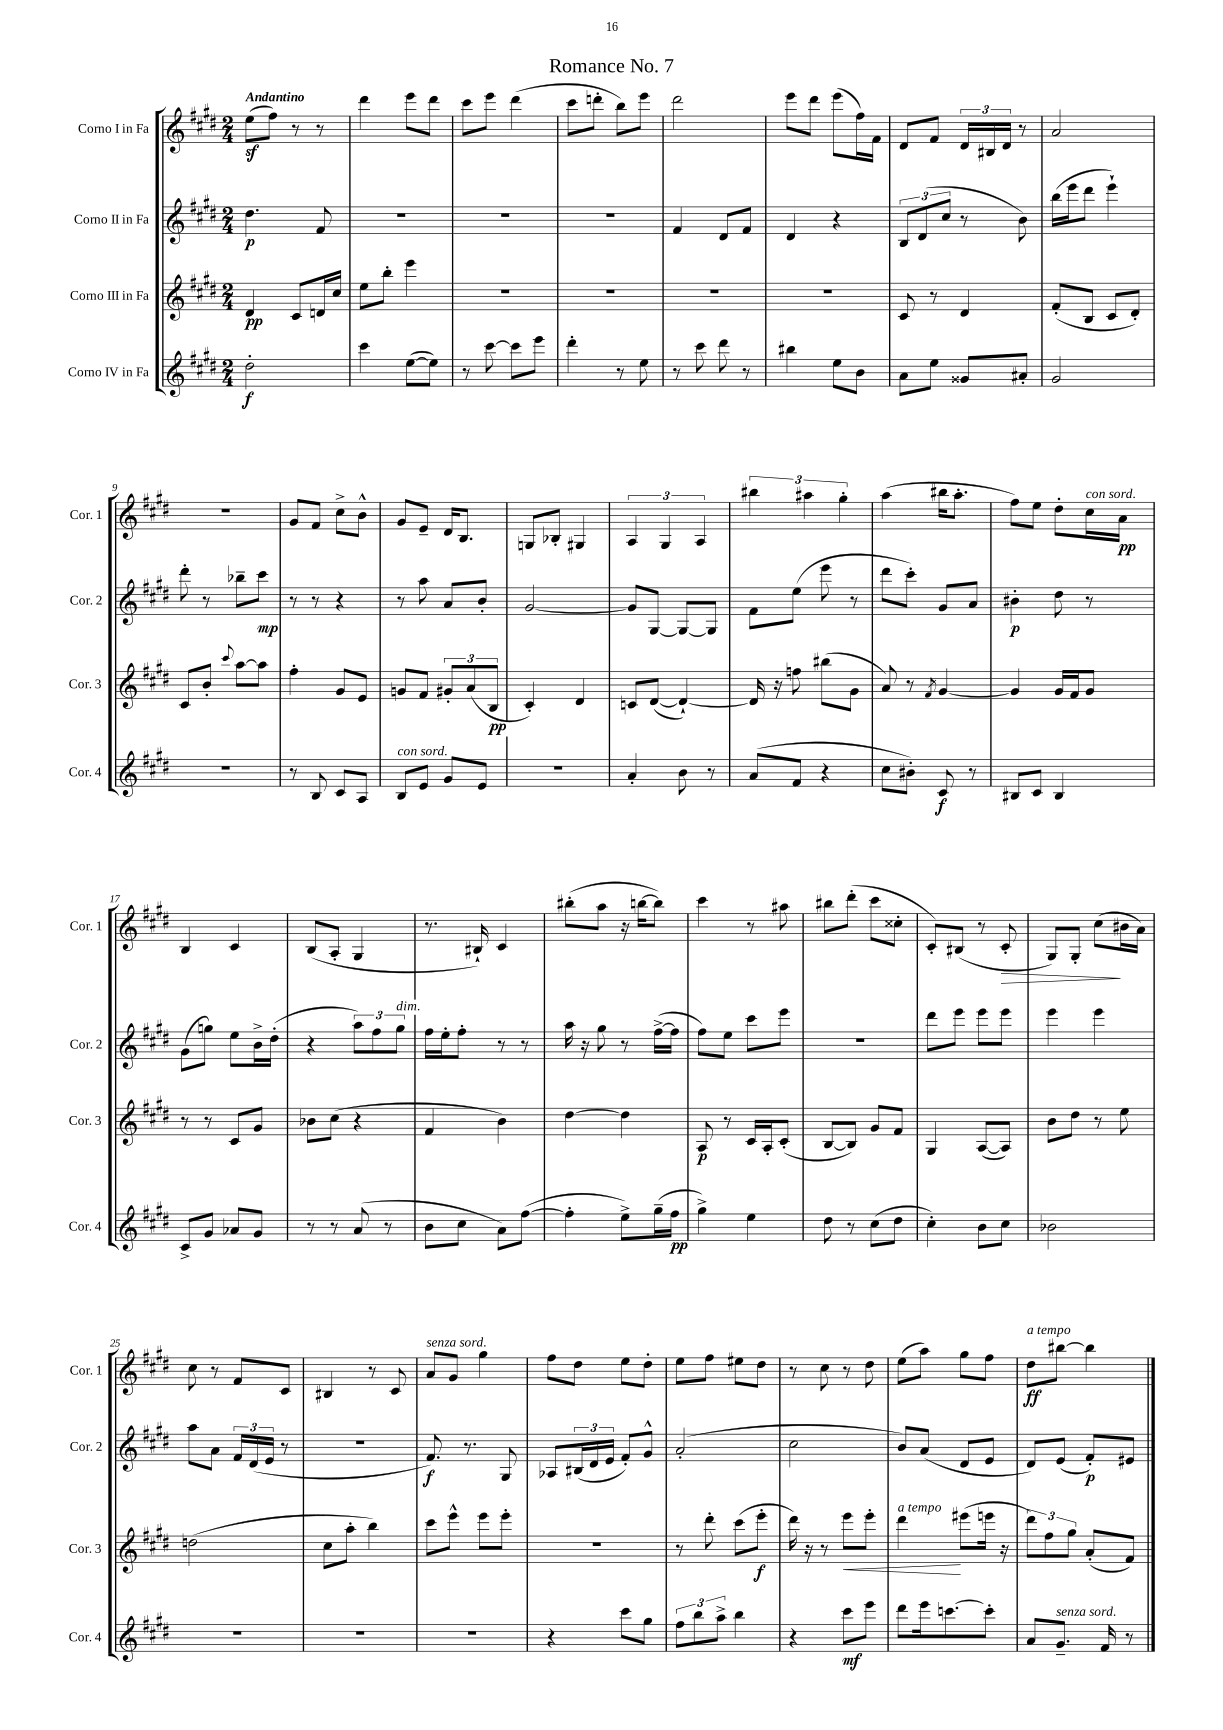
\header { title = "Romance No. 7" }
<<
\new StaffGroup <<
\new Staff = "s0" \with { instrumentName = "Corno I in Fa" shortInstrumentName = "Cor. 1" } {
    \clef treble \key e \major \numericTimeSignature \time 2/4 \tempo "Andantino"
    e''8\sf( fis''8) r8 r8 |
    dis'''4 e'''8 dis'''8 |
    cis'''8 e'''8 dis'''4( |
    cis'''8 d'''8-. b''8) e'''8 |
    dis'''2 |
    e'''8 dis'''8 e'''8( fis''16) fis'16 |
    dis'8 fis'8 \tuplet 3/2 { dis'16 bis16 dis'16 } r8 |
    a'2 |
    r2 |
    gis'8 fis'8 cis''8-> b'8-^ |
    gis'8 e'8-- dis'16 b8. |
    g8 bes8-. gis4 |
    \tuplet 3/2 { a4 gis4 a4 } |
    \tuplet 3/2 { bis''4 ais''4 gis''4-. } |
    a''4( bis''16 a''8.-. |
    fis''8) e''8 dis''8-. cis''16^\markup { \italic "con sord." } a'16\pp |
    b4 cis'4 |
    b8( a8-. gis4 |
    r8. bis16-!) cis'4 |
    bis''8-.( a''8 r16 b''16~ b''8) |
    cis'''4 r8 ais''8 |
    bis''8 dis'''8-.( cis'''8 cisis''8-. |
    cis'8-.) bis8( r8 cis'8-.\> |
    gis8) gis8-. cis''8\!( bis'16 a'16) |
    cis''8 r8 fis'8 cis'8 |
    bis4 r8 cis'8 |
    a'8^\markup { \italic "senza sord." } gis'8 gis''4 |
    fis''8 dis''8 e''8 dis''8-. |
    e''8 fis''8 eis''8 dis''8 |
    r8 cis''8 r8 dis''8 |
    e''8( a''8) gis''8 fis''8 |
    dis''8\ff^\markup { \italic "a tempo" } bis''8~ bis''4 \bar "|." |
}
\new Staff = "s1" \with { instrumentName = "Corno II in Fa" shortInstrumentName = "Cor. 2" } {
    \clef treble \key e \major \numericTimeSignature \time 2/4
    dis''4.\p fis'8 |
    R2 |
    R2 |
    R2 |
    fis'4 dis'8 fis'8 |
    dis'4 r4 |
    \tuplet 3/2 { b8 dis'8( cis''8 } r8 b'8) |
    b''16( e'''16 dis'''8 e'''4-!) |
    dis'''8-. r8 bes''8-- cis'''8\mp |
    r8 r8 r4 |
    r8 a''8 a'8 b'8-. |
    gis'2~ |
    gis'8 gis8~ gis8~ gis8 |
    fis'8 e''8( e'''8 r8 |
    dis'''8 cis'''8-.) gis'8 a'8 |
    bis'4-.\p dis''8 r8 |
    gis'8( g''8) e''8 b'16-> dis''16-.( |
    r4 \tuplet 3/2 { a''8) fis''8 gis''8^\markup { \italic "dim." } } |
    fis''16 e''16-. fis''8-. r8 r8 |
    a''16 r16 gis''8 r8 fis''16~->( fis''16 |
    fis''8) e''8 cis'''8 e'''8 |
    R2 |
    dis'''8 e'''8 e'''8 e'''8 |
    e'''4 e'''4 |
    a''8 a'8 \tuplet 3/2 { fis'16 dis'16( e'16 } r8 |
    R2 |
    fis'8.\f) r8. gis8 |
    aes8 \tuplet 3/2 { bis16( dis'16 e'16 } fis'8-.) gis'8-^ |
    a'2-.( |
    cis''2 |
    b'8) a'8( dis'8 e'8 |
    dis'8) e'8( fis'8-.\p) eis'8 \bar "|." |
}
\new Staff = "s2" \with { instrumentName = "Corno III in Fa" shortInstrumentName = "Cor. 3" } {
    \clef treble \key e \major \numericTimeSignature \time 2/4
    dis'4\pp cis'8 d'16 cis''16 |
    e''8 b''8-. e'''4 |
    R2 |
    R2 |
    R2 |
    R2 |
    cis'8 r8 dis'4 |
    fis'8-.( b8 cis'8 dis'8-.) |
    cis'8 b'8-. \appoggiatura { cis'''8 } a''8~ a''8 |
    fis''4-. gis'8 e'8 |
    g'8 fis'8 \tuplet 3/2 { gis'8-. a'8( b8\pp } |
    cis'4-.) dis'4 |
    c'8 dis'8~( dis'4~-!) |
    dis'16 r16 f''8 bis''8( gis'8 |
    a'8) r8 \acciaccatura { fis'8 } gis'4~ |
    gis'4 gis'16 fis'16 gis'8 |
    r8 r8 cis'8 gis'8 |
    bes'8 cis''8( r4 |
    fis'4 b'4) |
    dis''4~ dis''4 |
    a8\p r8 cis'16 a16-. cis'8-.( |
    b8~ b8) gis'8 fis'8 |
    gis4 a8~( a8) |
    b'8 dis''8 r8 e''8 |
    d''2( |
    cis''8 a''8-. b''4) |
    cis'''8 e'''8-^ e'''8 e'''8-. |
    R2 |
    r8 dis'''8-. cis'''8( e'''8-.\f |
    dis'''16) r16 r8 e'''8\< e'''8-. |
    dis'''4\!^\markup { \italic "a tempo" } eis'''8( e'''16 r16 |
    \tuplet 3/2 { dis'''8) fis''8 gis''8 } a'8-.( fis'8) \bar "|." |
}
\new Staff = "s3" \with { instrumentName = "Corno IV in Fa" shortInstrumentName = "Cor. 4" } {
    \clef treble \key e \major \numericTimeSignature \time 2/4
    dis''2-.\f |
    cis'''4 e''8~( e''8) |
    r8 cis'''8~ cis'''8 e'''8 |
    dis'''4-. r8 e''8 |
    r8 cis'''8 dis'''8 r8 |
    bis''4 e''8 b'8 |
    a'8 e''8 gisis'8 ais'8-. |
    gis'2 |
    r2 |
    r8 b8 cis'8 a8 |
    b8^\markup { \italic "con sord." } e'8 gis'8 e'8 |
    r2 |
    a'4-. b'8 r8 |
    a'8( fis'8 r4 |
    cis''8 bis'8-.) cis'8\f r8 |
    bis8 cis'8 bis4 |
    cis'8-> gis'8 aes'8 gis'8 |
    r8 r8 a'8( r8 |
    b'8 cis''8 a'8) fis''8~( |
    fis''4-. e''8->) gis''16--( fis''16\pp |
    gis''4->) e''4 |
    dis''8 r8 cis''8( dis''8 |
    cis''4-.) b'8 cis''8 |
    bes'2 |
    R2 |
    R2 |
    R2 |
    r4 cis'''8 gis''8 |
    \tuplet 3/2 { fis''8 b''8 a''8-> } b''4 |
    r4 cis'''8\mf e'''8 |
    dis'''8 e'''16 c'''8.~ c'''8-. |
    a'8 gis'8.--^\markup { \italic "senza sord." } fis'16 r8 \bar "|." |
}
>>
>>
